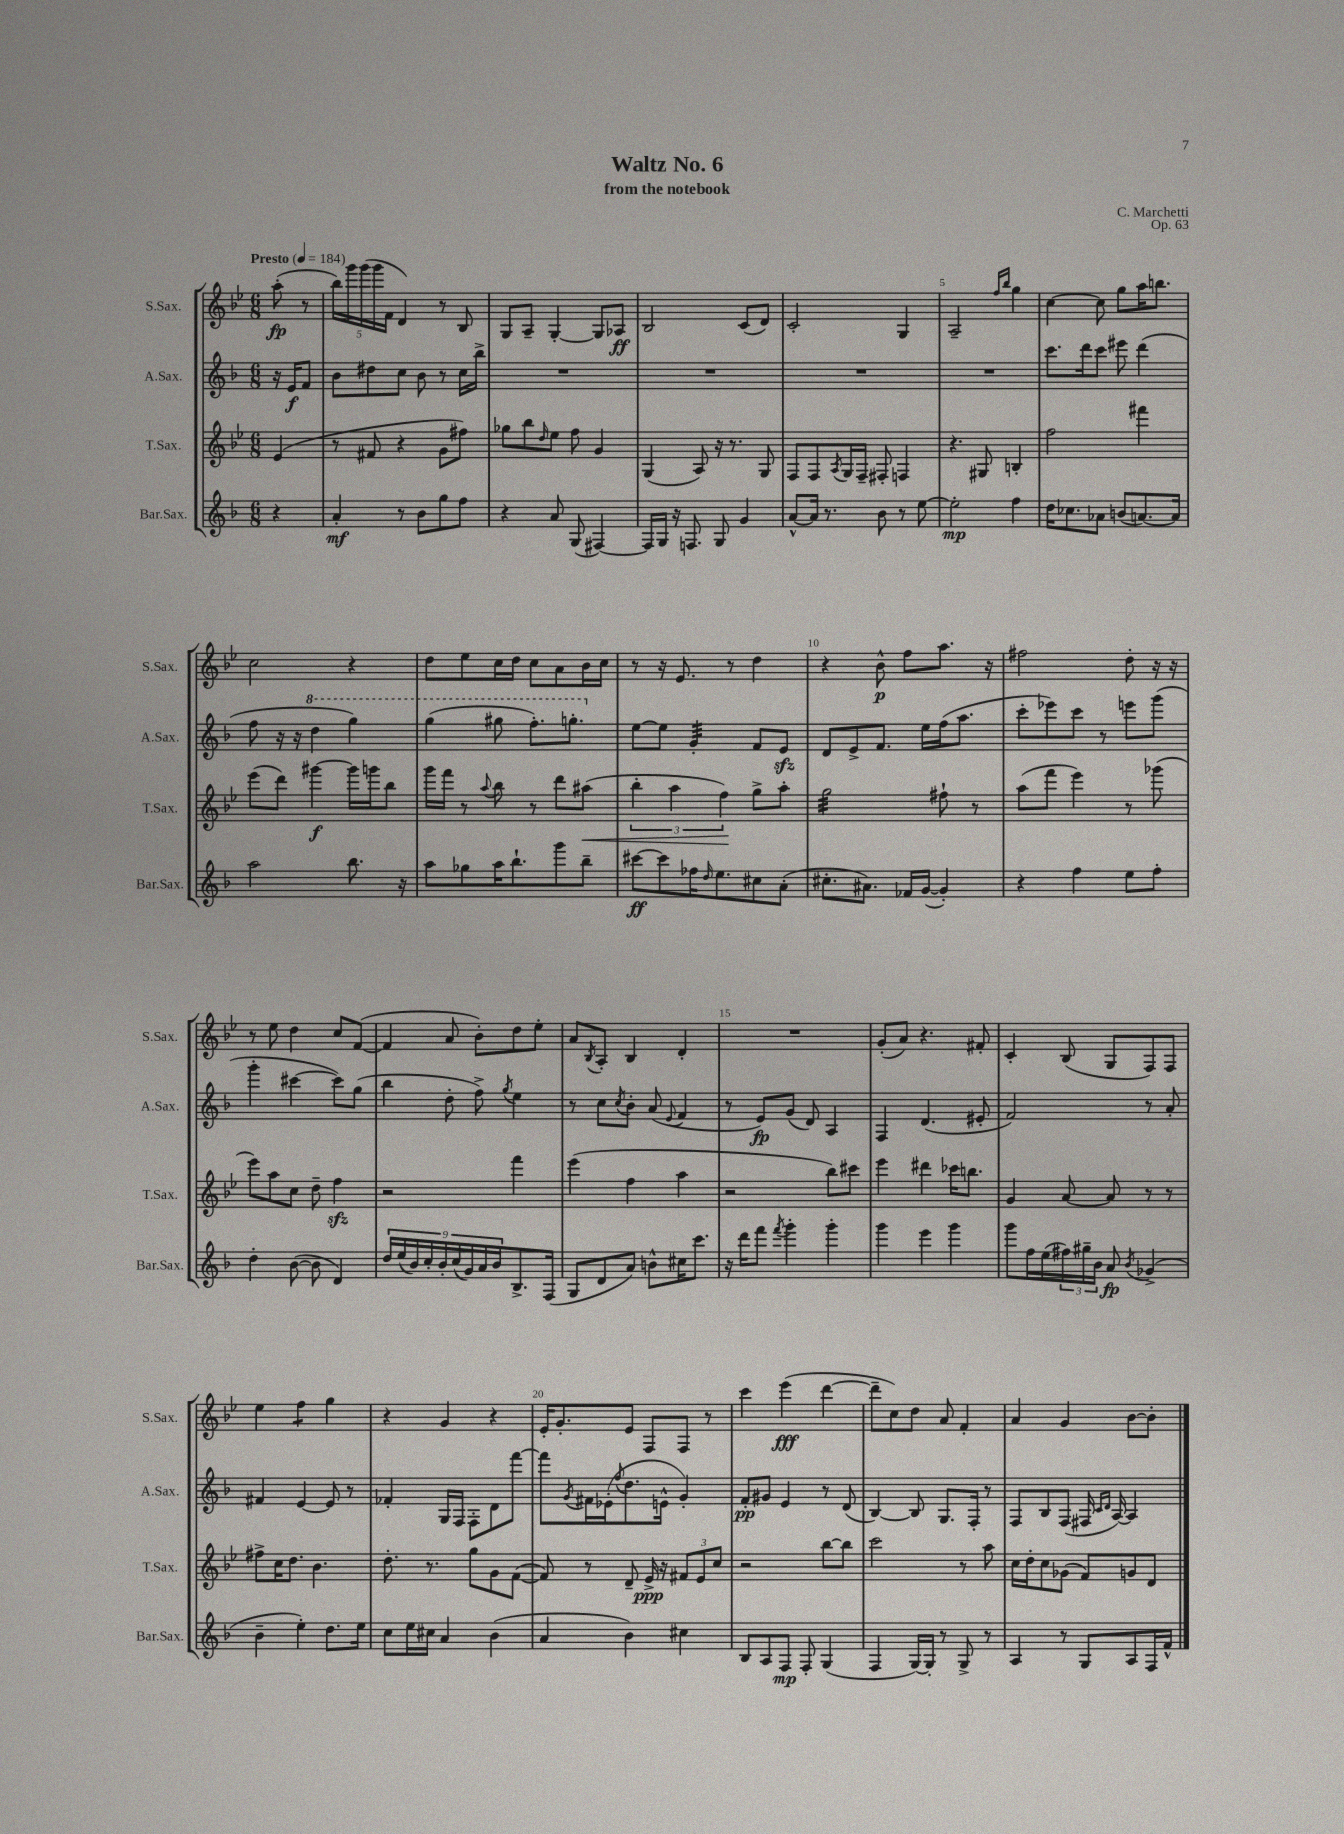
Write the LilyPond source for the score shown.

\header { title = "Waltz No. 6" composer = "C. Marchetti" subtitle = "from the notebook" opus = "Op. 63" }
<<
\new StaffGroup <<
\new Staff = "s0" \with { instrumentName = "S.Sax." shortInstrumentName = "S.Sax." } {
    \clef treble \key bes \major \numericTimeSignature \time 6/8 \partial 4 \tempo "Presto" 4 = 184
    a''8-.\fp( r8 |
    \tuplet 5/4 { bes''16) g'''16 g'''16( g'''16 f'16 } d'4) r8 bes8 |
    g8 a8-- g4~-. g8 aes8\ff |
    bes2 c'8( d'8) |
    c'2-. g4 |
    a2-- \grace { f''16 bes''16 } g''4 |
    c''4~ c''8 g''8 a''16 b''8. |
    c''2 r4 |
    d''8 ees''8 c''16 d''16 c''8 a'8 bes'16 c''16 |
    r8 r16 ees'8. r8 d''4 |
    r4 bes'8-^\p f''8 a''8. r16 |
    fis''2 d''8-. r16 r16 |
    r8 ees''8 d''4 c''8 f'8~( |
    f'4 a'8 bes'8-.) d''8 ees''8-. |
    a'8 \acciaccatura { bes8 } a8-. bes4 d'4-. |
    R2. |
    g'8-.( a'8) r4. fis'8-. |
    c'4-. bes8( g8 f8) f8 |
    ees''4 f''4:8 g''4 |
    r4 g'4 r4 |
    ees'16-. g'8.-. ees'8 f8 f8 r8 |
    c'''4 ees'''4\fff( d'''4~ |
    d'''8-- c''8) d''8 a'8 f'4-. |
    a'4 g'4 bes'8~ bes'8-. \bar "|." |
}
\new Staff = "s1" \with { instrumentName = "A.Sax." shortInstrumentName = "A.Sax." } {
    \clef treble \key f \major \numericTimeSignature \time 6/8 \partial 4
    r16 e'16\f f'8 |
    bes'8 dis''8 c''8 bes'8 r8 c''16 bes''16-> |
    R2. |
    R2. |
    R2. |
    R2. |
    c'''8. d'''16 c'''8 eis'''8 d'''4( |
    f''8 r16 r16 \ottava #1 d'''4 g'''4) |
    g'''4( gis'''8 f'''8.-.) g'''8.-. \ottava #0 |
    e''8~ e''8 g'4:32-. f'8 e'8\sfz |
    d'8 e'8-> f'8. e''16 f''16( a''8. |
    c'''8-. ees'''8) c'''8 r8 e'''8 g'''8( |
    g'''4-. cis'''4~ cis'''8) g''8( |
    bes''4 d''8-. f''8->) \acciaccatura { g''8 } e''4 |
    r8 c''8 \acciaccatura { c''8 } bes'8-. a'8( \appoggiatura { e'8 } f'4 |
    r8 e'8\fp) g'8( d'8) a4 |
    f4 d'4.( eis'8-. |
    f'2) r8 a'8-. |
    fis'4 e'4~ e'8 r8 |
    fes'4-. g16 f16 f8-. d'8 f'''8~ |
    f'''8 \acciaccatura { g'8 } fis'16 ees'16-.( \appoggiatura { f''8 } d''8. e'16-^ g'4-.) |
    f'8-.\pp gis'8 e'4 r8 d'8( |
    bes4~) bes8 g8. f16-. r8 |
    f8 bes8 f8( fis16 \grace { c'16 d'16 } a16~) a4 \bar "|." |
}
\new Staff = "s2" \with { instrumentName = "T.Sax." shortInstrumentName = "T.Sax." } {
    \clef treble \key bes \major \numericTimeSignature \time 6/8 \partial 4
    ees'4( |
    r8 fis'8 r4 g'8 fis''8) |
    ges''8 bes''8 \grace { d''16 } ees''8 f''8 g'4 |
    g4( a8) r16 r8. g8 |
    f8 f8 \acciaccatura { a8 } g16 f16-- fis8-. f4 |
    r4. gis8 b4-. |
    f''2 fis'''4 |
    ees'''8( d'''8) gis'''4~\f gis'''16 g'''16 bes''8 |
    g'''16 f'''16 r8 \appoggiatura { a''8 } bes''8 r8 d'''8 ais''8\<( |
    \tuplet 3/2 { bes''4-. a''4 f''4\!) } g''8-> a''8-. |
    g''2:32 fis''8-! r8 |
    a''8( f'''8 ees'''4) r8 ges'''8( |
    ees'''8) a''8 c''8 d''8-- f''4\sfz |
    r2 f'''4 |
    ees'''4( f''4 a''4 |
    r2 bes''8) cis'''8 |
    ees'''4 dis'''4 ces'''16 b''8. |
    g'4 a'8~ a'8 r8 r8 |
    fis''8-> c''16 d''8. bes'4. |
    d''8.-. r8. g''8 g'8 f'8~( |
    f'8) r8 d'8-- ees'16->\ppp r16 \tuplet 3/2 { fis'8 ees'8 c''8 } |
    r2 bes''8~ bes''8 |
    c'''2 r8 a''8 |
    c''16 d''16-. c''8 ges'8( f'8) g'8 d'8 \bar "|." |
}
\new Staff = "s3" \with { instrumentName = "Bar.Sax." shortInstrumentName = "Bar.Sax." } {
    \clef treble \key f \major \numericTimeSignature \time 6/8 \partial 4
    r4 |
    a'4-.\mf r8 bes'8 g''8 f''8 |
    r4 a'8 g8( fis4~) |
    fis16 g16 r16 f8. g8 g'4 |
    a'8~-^ a'16 r8. bes'8 r8 e''8~ |
    e''2-.\mp f''4 |
    d''16 ces''8. aes'8 b'8( a'8.~) a'16 |
    a''2 bes''8. r16 |
    a''8 ges''8 a''16 bes''8.-! g'''8 bes''8-- |
    cis'''8~\ff cis'''8 fes''16 \grace { d''16 } e''8. cis''8 a'8-.( |
    cis''8.-. ais'8.) fes'16 g'16~( g'4-.) |
    r4 f''4 e''8 f''8-. |
    d''4-. bes'8~( bes'8 d'4) |
    \tuplet 9/8 { d''16 e''16( bes'16) c''16-. bes'16-. c''16( g'16) a'16 bes'16 } bes8.-> f16( |
    g8 d'8 a'8) b'8-^ cis''16 c'''8. |
    r16 d'''16 f'''8 \acciaccatura { f'''8 } g'''4-. g'''4-. |
    g'''4 e'''4 g'''4 |
    g'''8 f''16 e''16( \tuplet 3/2 { fis''16) gis''16-- bes'16 } a'8\fp \acciaccatura { bes'8 } ges'4->( |
    bes'4-- e''4-.) d''8. e''16 |
    c''8 e''16 cis''16 a'4 bes'4( |
    a'4 bes'4) cis''4 |
    bes8 a8 f8\mp f8-. g4( |
    f4 g16~) g16-. r8 g8-> r8 |
    a4 r8 g8 a8 f16 f'16-^ \bar "|." |
}
>>
>>
\layout { \context { \Score \override BarNumber.break-visibility = ##(#f #t #t) barNumberVisibility = #(every-nth-bar-number-visible 5) } }
